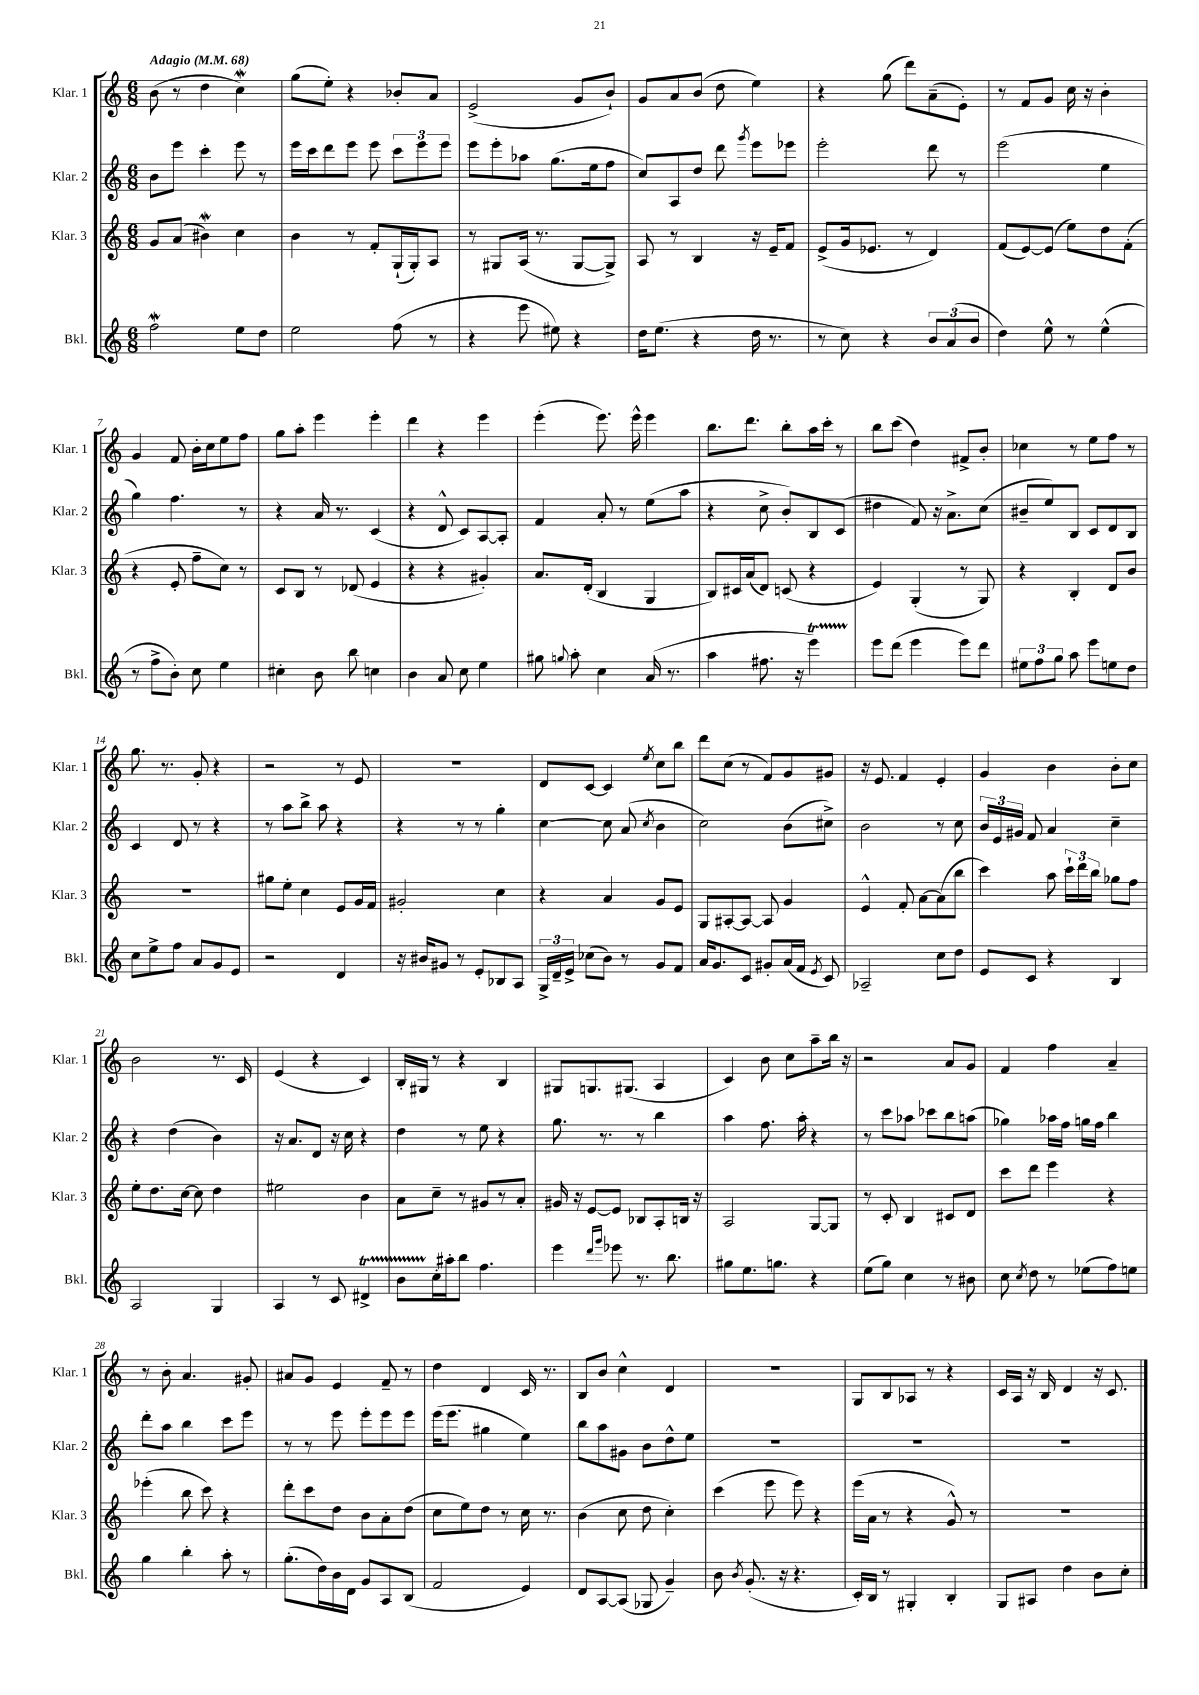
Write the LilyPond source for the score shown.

<<
\new StaffGroup <<
\new Staff = "s0" \with { instrumentName = "Klar. 1" shortInstrumentName = "Klar. 1" } {
    \clef treble \key c \major \numericTimeSignature \time 6/8 \tempo "Adagio" 4 = 68
    \autoBeamOff b'8( r8 d''4 c''4\mordent) |
    g''8[( e''8]-.) r4 bes'8[-. a'8] |
    e'2->( g'8[ b'8]-!) |
    g'8[ a'8 b'8]( d''8 e''4) |
    r4 g''8( d'''8[) a'8--( e'8]-.) |
    r8 f'8[ g'8] c''16 r16 b'4-. |
    g'4 f'8 b'16[-. c''16 e''8 f''8] |
    g''8[ a''8]-. e'''4 e'''4-. |
    d'''4 r4 e'''4 |
    e'''4-.( e'''8.) e'''16-^ e'''4 |
    b''8.[ d'''8.] b''8[-. a''16 c'''16]-. r8 |
    b''8[ c'''8]( d''4) fis'8[-> b'8]-. |
    ces''4 r8 e''8[ f''8] r8 |
    g''8. r8. g'8-. r4 |
    r2 r8 e'8 |
    R2. |
    d'8[ c'8]~ c'4 \acciaccatura { e''8 } c''8[ b''8] |
    d'''8[ c''8]( r8 f'8[) g'8 gis'8] |
    r16 e'8. f'4 e'4-. |
    g'4 b'4 b'8[-. c''8] |
    b'2 r8. c'16 |
    e'4( r4 c'4) |
    b16[-. gis16] r8 r4 b4 |
    gis8[ g8. gis8.]( a4 |
    c'4) b'8 c''8[ a''8-- b''16] r16 |
    r2 a'8[ g'8] |
    f'4 f''4 a'4-- |
    r8 b'8-. a'4. gis'8-. |
    ais'8[ g'8] e'4 f'8-- r8 |
    d''4 d'4 c'16 r8. |
    b8[ b'8] c''4-^ d'4 |
    R2. |
    g8[ b8 aes8] r8 r4 |
    c'16[ a16] r16 b16 d'4 r16 c'8. \bar "|." |
}
\new Staff = "s1" \with { instrumentName = "Klar. 2" shortInstrumentName = "Klar. 2" } {
    \clef treble \key c \major \numericTimeSignature \time 6/8
    \autoBeamOff b'8[ e'''8] c'''4-. e'''8 r8 |
    e'''16[ c'''16 d'''8 e'''8] e'''8 \tuplet 3/2 { c'''8[ e'''8 e'''8] } |
    e'''8[ e'''8-. aes''8] g''8.[( e''16 f''8] |
    c''8[) a8 d''8] d'''8 \acciaccatura { g'''8 } e'''8[ ees'''8] |
    e'''2-. d'''8 r8 |
    e'''2( e''4 |
    g''4) f''4. r8 |
    r4 a'16 r8. c'4( |
    r4 d'8-^ c'8[) a8~ a8]-. |
    f'4 a'8-. r8 e''8[( a''8] |
    r4 c''8-> b'8[-.) b8 c'8]( |
    dis''4 f'8) r16 a'8.[-> c''8]( |
    bis'8[-- e''8) b8] c'8[ d'8 b8] |
    c'4 d'8 r8 r4 |
    r8 a''8[ b''8]-> a''8 r4 |
    r4 r8 r8 g''4-. |
    c''4~ c''8 a'8( \acciaccatura { c''8 } b'4 |
    c''2) b'8[( cis''8]->) |
    b'2 r8 c''8 |
    \tuplet 3/2 { b'16[ e'16 gis'16] } f'8 a'4 c''4-- |
    r4 d''4( b'4) |
    r16 a'8.[ d'8] r16 c''16 r4 |
    d''4 r8 e''8 r4 |
    g''8. r8. r8 b''4 |
    a''4 f''8. a''16-. r4 |
    r8 c'''8[ aes''8] ces'''8[ b''8 a''8]( |
    ges''4) aes''16[ f''16] g''16[ f''16] b''4 |
    d'''8[-. a''8] b''4 c'''8[ e'''8] |
    r8 r8 e'''8 e'''8[-. e'''8 e'''8] |
    e'''16[( e'''8.] gis''4 e''4) |
    b''8[ a''8 gis'8] b'8[ d''8-^ e''8] |
    R2. |
    R2. |
    R2. \bar "|." |
}
\new Staff = "s2" \with { instrumentName = "Klar. 3" shortInstrumentName = "Klar. 3" } {
    \clef treble \key c \major \numericTimeSignature \time 6/8
    \autoBeamOff g'8[ a'8]( bis'4\mordent) c''4 |
    b'4 r8 f'8[-. g16-!( g16-.) a8] |
    r8 gis8[ a16]( r8. gis8[~ gis8]->) |
    a8 r8 b4 r16 e'16[-- f'8] |
    e'8[->( g'16 ees'8.] r8 d'4) |
    f'8[( e'8~) e'8]( e''8[) d''8 f'8]-.( |
    r4 e'8-. f''8[-- c''8]) r8 |
    c'8[ b8] r8 des'8( e'4 |
    r4 r4 gis'4-.) |
    a'8.[ d'16]-.( b4 g4 |
    b8[) cis'16 a'16( d'8]) c'8( r4 |
    e'4) g4-.( r8 g8) |
    r4 b4-. d'8[ b'8] |
    R2. |
    gis''8[ e''8]-. c''4 e'8[ g'16 f'16] |
    gis'2-. c''4 |
    r4 a'4 g'8[ e'8] |
    g8[ ais8~-. ais8]~ ais8 g'4 |
    e'4-^ f'8-. a'8[~ a'8( b''8] |
    c'''4) a''8 \tuplet 3/2 { c'''16[-! d'''16 b''16] } ges''8[ f''8] |
    e''8[-. d''8. c''16]~ c''8 d''4 |
    eis''2 b'4 |
    a'8[ c''8]-- r8 gis'8[ r8 a'8]-. |
    gis'16 r16 e'8[~ e'8] bes8[ a8-. b16] r16 |
    a2 g8[~ g8] |
    r8 c'8-. b4 cis'8[ d'8] |
    c'''8[ d'''8] e'''4 r4 |
    ees'''4-.( b''8 c'''8) r4 |
    d'''8[-. c'''8 d''8] b'8[ a'8-. d''8]( |
    c''8[ e''8) d''8] r8 c''16 r8. |
    b'4( c''8 d''8 c''4-.) |
    c'''4( e'''8 e'''8) r4 |
    e'''16[( a'16] r8 r4 g'8-^) r8 |
    R2. \bar "|." |
}
\new Staff = "s3" \with { instrumentName = "Bkl." shortInstrumentName = "Bkl." } {
    \clef treble \key c \major \numericTimeSignature \time 6/8
    \autoBeamOff f''2\mordent e''8[ d''8] |
    e''2 f''8( r8 |
    r4 e'''8 eis''8) r4 |
    d''16[ e''8.]( r4 d''16 r8. |
    r8 c''8) r4 \tuplet 3/2 { b'8[ a'8( b'8] } |
    d''4) e''8-^ r8 e''4-^( |
    r8 f''8[-> b'8]-.) c''8 e''4 |
    cis''4-. b'8 b''8 c''4 |
    b'4 a'8 c''8 e''4 |
    gis''8 \appoggiatura { g''8 } a''8-. c''4 a'16( r8. |
    a''4 fis''8. r16 e'''4\startTrillSpan) |
    e'''8[\stopTrillSpan d'''8]( e'''4 e'''8[) d'''8] |
    \tuplet 3/2 { eis''8[ f''8 g''8] } a''8 e'''8[ e''8 d''8] |
    c''8[ e''8-> f''8] a'8[ g'8 e'8] |
    r2 d'4 |
    r16 bis'16[ gis'8] r8 e'8[-. bes8 a8] |
    \tuplet 3/2 { g16[-> d'16-- e'16]-> } ces''8[( b'8]) r8 g'8[ f'8] |
    a'16[ g'8. c'8] gis'8[-. a'16( f'16] \acciaccatura { e'8 } c'8) |
    aes2-- c''8[ d''8] |
    e'8[ c'8] r4 b4 |
    a2 g4 |
    a4 r8 c'8 dis'4->\startTrillSpan |
    b'8[ c''16-.\stopTrillSpan ais''16-. b''8] f''4. |
    e'''4 \grace { d'''16[ g'''16] } ees'''8 r8. b''8. |
    gis''8[ e''8. g''8.] r4 |
    e''8[( g''8]) c''4 r8 bis'8 |
    c''8 \acciaccatura { c''8 } d''8 r8 ees''8[( f''8) e''8] |
    g''4 b''4-. a''8-. r8 |
    g''8.[-.( d''16) b'16 d'16] g'8[ a8 b8]( |
    f'2 e'4) |
    d'8[ a8~ a8]( ges8 g'4--) |
    b'8 \acciaccatura { b'8 } g'8.-.( r16 r4. |
    c'16[-.) b16] r8 gis4-. b4-. |
    g8[ ais8] d''4 b'8[ c''8]-. \bar "|." |
}
>>
>>
